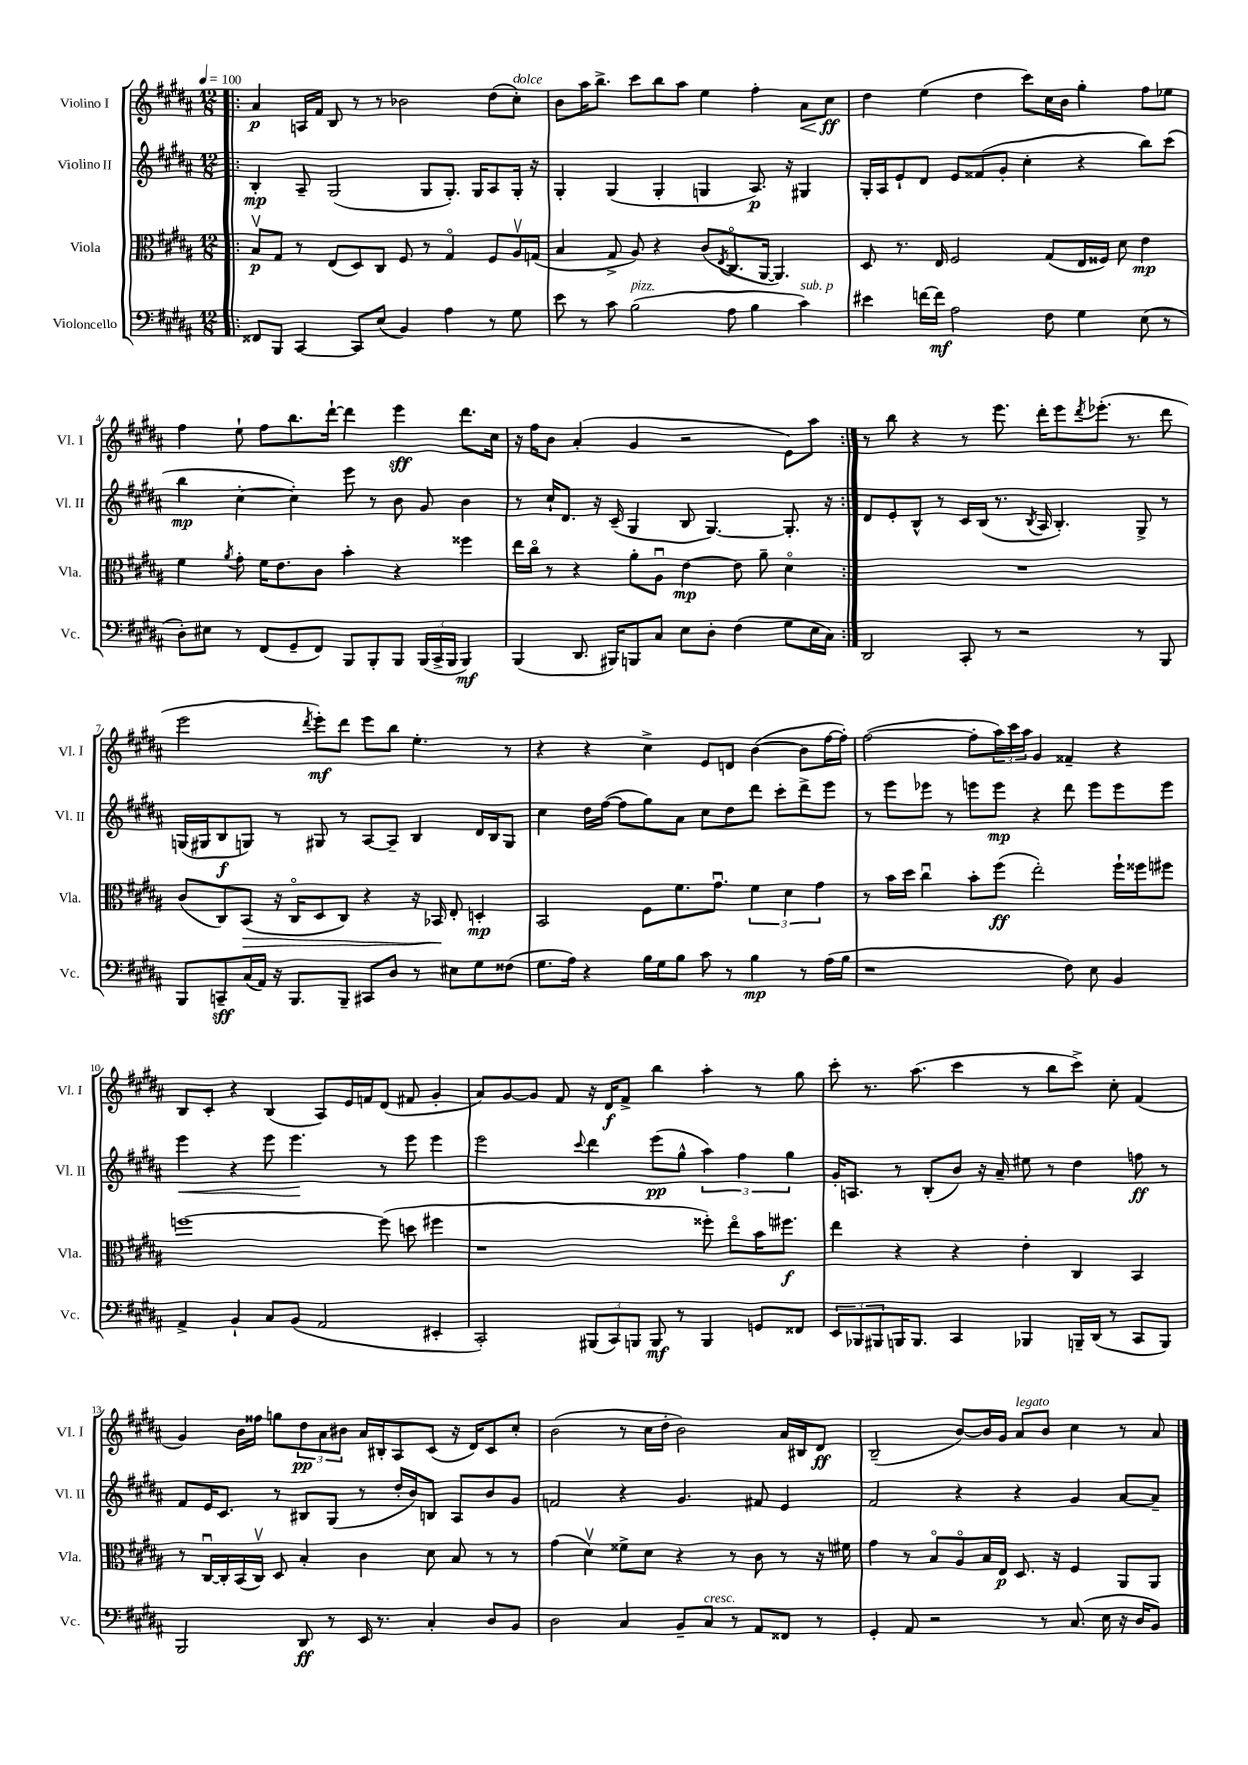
<<
\new StaffGroup <<
\new Staff = "s0" \with { instrumentName = "Violino I" shortInstrumentName = "Vl. I" } {
    \clef treble \key b \major \numericTimeSignature \time 12/8 \tempo 4 = 100
    \repeat volta 2 { \bar ".|:" ais'4\p a16 fis'16 b8 r8 r8 bes'2 dis''8( cis''8-.^\markup { \italic "dolce" }) |
    b'8 ais''16 b''8.-> cis'''8 b''8 ais''8 e''4 fis''4-. ais'8\< cis''8\ff\! |
    dis''4 e''4( dis''4 cis'''8) cis''16 b'16 gis''4-. fis''8 ees''8 |
    fis''4 e''8-! fis''8 b''8. dis'''16~-! dis'''4 e'''4\sff dis'''8. cis''16 |
    r16 fis''16 b'8 ais'4-.( gis'4 r2 e'8) ais''8 | }
    r8 b''8 r4 r8 e'''8. dis'''16-. e'''8 \acciaccatura { dis'''8 } ees'''8.-.( r8. dis'''8 |
    e'''2 \acciaccatura { dis'''8 } e'''8-.\mf) dis'''8 e'''8 b''8 e''4.-. r8 |
    r4 r4 cis''4-> e'8 d'8 b'4~( b'8 fis''16~ fis''16-.) |
    fis''2~( fis''8-. \tuplet 3/2 { ais''16) cis'''16 ais''16 } gis'4 fisis'4-- r4 |
    b8 cis'8-. r4 b4( ais8) e'16 f'16 dis'8( fis'8 gis'4-. |
    ais'8) gis'8~ gis'8 fis'8 r16 dis'16\f fis'8-> b''4 ais''4-. r8 gis''8 |
    cis'''8-. r8. ais''8.( cis'''4 r8 b''8 cis'''8->) cis''8-. fis'4( |
    gis'4) b'16 fisis''16 g''8 \tuplet 3/2 { dis''8\pp ais'8 bis'8 } ais'16 bis16-. ais8 cis'8( r16 dis'16) cis'8 cis''8-. |
    b'2( r8 cis''16 dis''16-. b'2) ais'16 bis16 dis'8\ff |
    b2--( b'8~) b'16 gis'16 ais'8^\markup { \italic "legato" } b'8 cis''4 r8 ais'8 \bar "|." |
}
\new Staff = "s1" \with { instrumentName = "Violino II" shortInstrumentName = "Vl. II" } {
    \clef treble \key b \major \numericTimeSignature \time 12/8
    \repeat volta 2 { \bar ".|:" b4-.\mp ais8-- gis2( gis8 gis8.-.) gis16 ais8 gis16-. r16 |
    gis4-. gis4( gis4-. g4 ais8.\p) r16 gis4 |
    gis16-. ais16 e'8-! dis'8 e'8 fisis'8( gis'8-. cis''4-. r4 b''8) cis'''8( |
    b''4\mp cis''4~-. cis''4-.) e'''8 r8 b'8 gis'8 b'4 |
    r8 cis''16-! dis'8. r16 cis'16--( gis4 b8 gis4.~) gis8.-. r16 | }
    dis'8 e'8-. b8-^ r8 cis'16 b16( r8. \acciaccatura { b8 } ais16 b4.-.) gis8-> r8 |
    g16( gis16 b8\f g8) r8 gis8 r8 ais8~ ais8-- b4 dis'16 b16 gis8 |
    cis''4 dis''16 fis''16~( fis''8 gis''8) ais'8 cis''8 dis''8 dis'''8 cis'''8-. dis'''8-> e'''8 |
    r8 e'''8 ees'''8 r8 e'''8 e'''8\mp r4 dis'''8 e'''8 e'''8 e'''8 |
    e'''4\< r4 e'''8 e'''4.\! r8 e'''8 e'''4 |
    e'''2 \appoggiatura { cis'''8 } dis'''4 e'''8\pp( gis''8-^ \tuplet 3/2 { ais''4) fis''4 gis''4 } |
    gis'16-. a8. r8 b8-.( b'8) r16 ais'16-- eis''8 r8 dis''4 f''8\ff r8 |
    fis'8 e'16 cis'8. r8 bis8 gis8( r8 dis''16-. b'16) b8 ais8 b'8 gis'8 |
    f'2 r4 gis'4. fis'8 e'4 |
    fis'2 r4 r4 gis'4 ais'8~ ais'8-- \bar "|." |
}
\new Staff = "s2" \with { instrumentName = "Viola" shortInstrumentName = "Vla." } {
    \clef alto \key b \major \numericTimeSignature \time 12/8
    \repeat volta 2 { \bar ".|:" b8\upbow\p gis8 r8 e8( dis8) cis8 fis8 r8 gis4\flageolet fis8 ais16\upbow g16( |
    b4 gis8-> ais8) r4 cis'8( \acciaccatura { e8 } cis8.\flageolet ais,16~ ais,4.) |
    dis8 r8. e16 fis2 gis8( e16 fisis16) dis'8 e'4\mp |
    fis'4 \acciaccatura { ais'8 } gis'8-. fis'16 e'8. cis'8 b'4-. r4 fisis''4 |
    e''16 cis''16\flageolet r8 r4 ais'8-. ais8\downbow e'4~\mp e'8 ais'8-- dis'4\flageolet | }
    R1. |
    cis'8( cis8) b,8\>( r16 cis16\flageolet dis8 cis8) r4 r16 bes,16\! e8-. d4-.\mp |
    b,2 fis8 fis'8. gis'8.\downbow \tuplet 3/2 { fis'4 dis'4 gis'4 } |
    r8 b'16 dis''16 cis''4\downbow b'8-. fis''8\ff( e''2-.) fis''16-! fisis''16 fis''8 |
    f''1~ f''8( d''8 fis''4 |
    r1 fisis''8-.) e''8\flageolet b'16 fis''8.\f |
    e''4 r4 r4 e'4-. cis4 b,4 |
    r8 cis16~\downbow cis16-. b,16( cis16\upbow) dis8 b4-. cis'4 dis'8 b8 r8 r8 |
    gis'4( dis'4\upbow) fisis'8-> dis'8 r4 r8 cis'8 r8 r16 fis'16 |
    gis'4 r8 b8\flageolet ais8\flageolet b16 e16\p dis8. r16 fis4 ais,8 ais,8 \bar "|." |
}
\new Staff = "s3" \with { instrumentName = "Violoncello" shortInstrumentName = "Vc." } {
    \clef bass \key b \major \numericTimeSignature \time 12/8
    \repeat volta 2 { \bar ".|:" fisis,8 b,,8 cis,4~ cis,8 e8( b,4) ais4 r8 gis8 |
    e'8 r8 cis'8 b2^\markup { \italic "pizz." }( ais8 b4 cis'4^\markup { \italic "sub. p" }) |
    eis'4 f'16~ f'16\mf ais2 fis8 gis4 e8( r8 |
    dis8-.) eis8 r8 fis,8( gis,8-- fis,8) b,,8 b,,8-. b,,8 \tuplet 3/2 { b,,16( cis,16-> b,,16 } b,,4\mf) |
    b,,4( dis,8. bis,,16) b,,8 cis8 e8 dis8-. fis4( gis8 e16 cis16) | }
    dis,2 cis,8-. r8 r2 r8 b,,8 |
    b,,8 c,8--\sff cis16( ais,16) r16 b,,8. b,,8-- cis,8 dis8 r8 eis8 gis8 fisis8( |
    gis8. ais16) r4 b16 gis16 b8 cis'8 r8 b4\mp r8 ais16( b16 |
    r1 fis8) e8 b,4 |
    ais,4-> b,4-! cis8 b,8( ais,2 eis,4-. |
    cis,2-.) \tuplet 3/2 { bis,,8( cis,8) b,,8 } b,,8\mf r8 b,,4 g,8 fisis,8 |
    \tuplet 3/2 { e,8 bes,,8 bis,,8 } b,,16 b,,8. cis,4 bes,,4 b,,16-- dis,16( r8 cis,8 b,,8) |
    b,,2 dis,8\ff r8 e,16 r8. cis4-. dis8 b,8 |
    dis2 cis4 b,8-- cis8^\markup { \italic "cresc." } r8 ais,8 fisis,8 r8 |
    gis,4-. ais,8 r2 r8 cis8.( e16 r16 dis16 b,8) \bar "|." |
}
>>
>>
